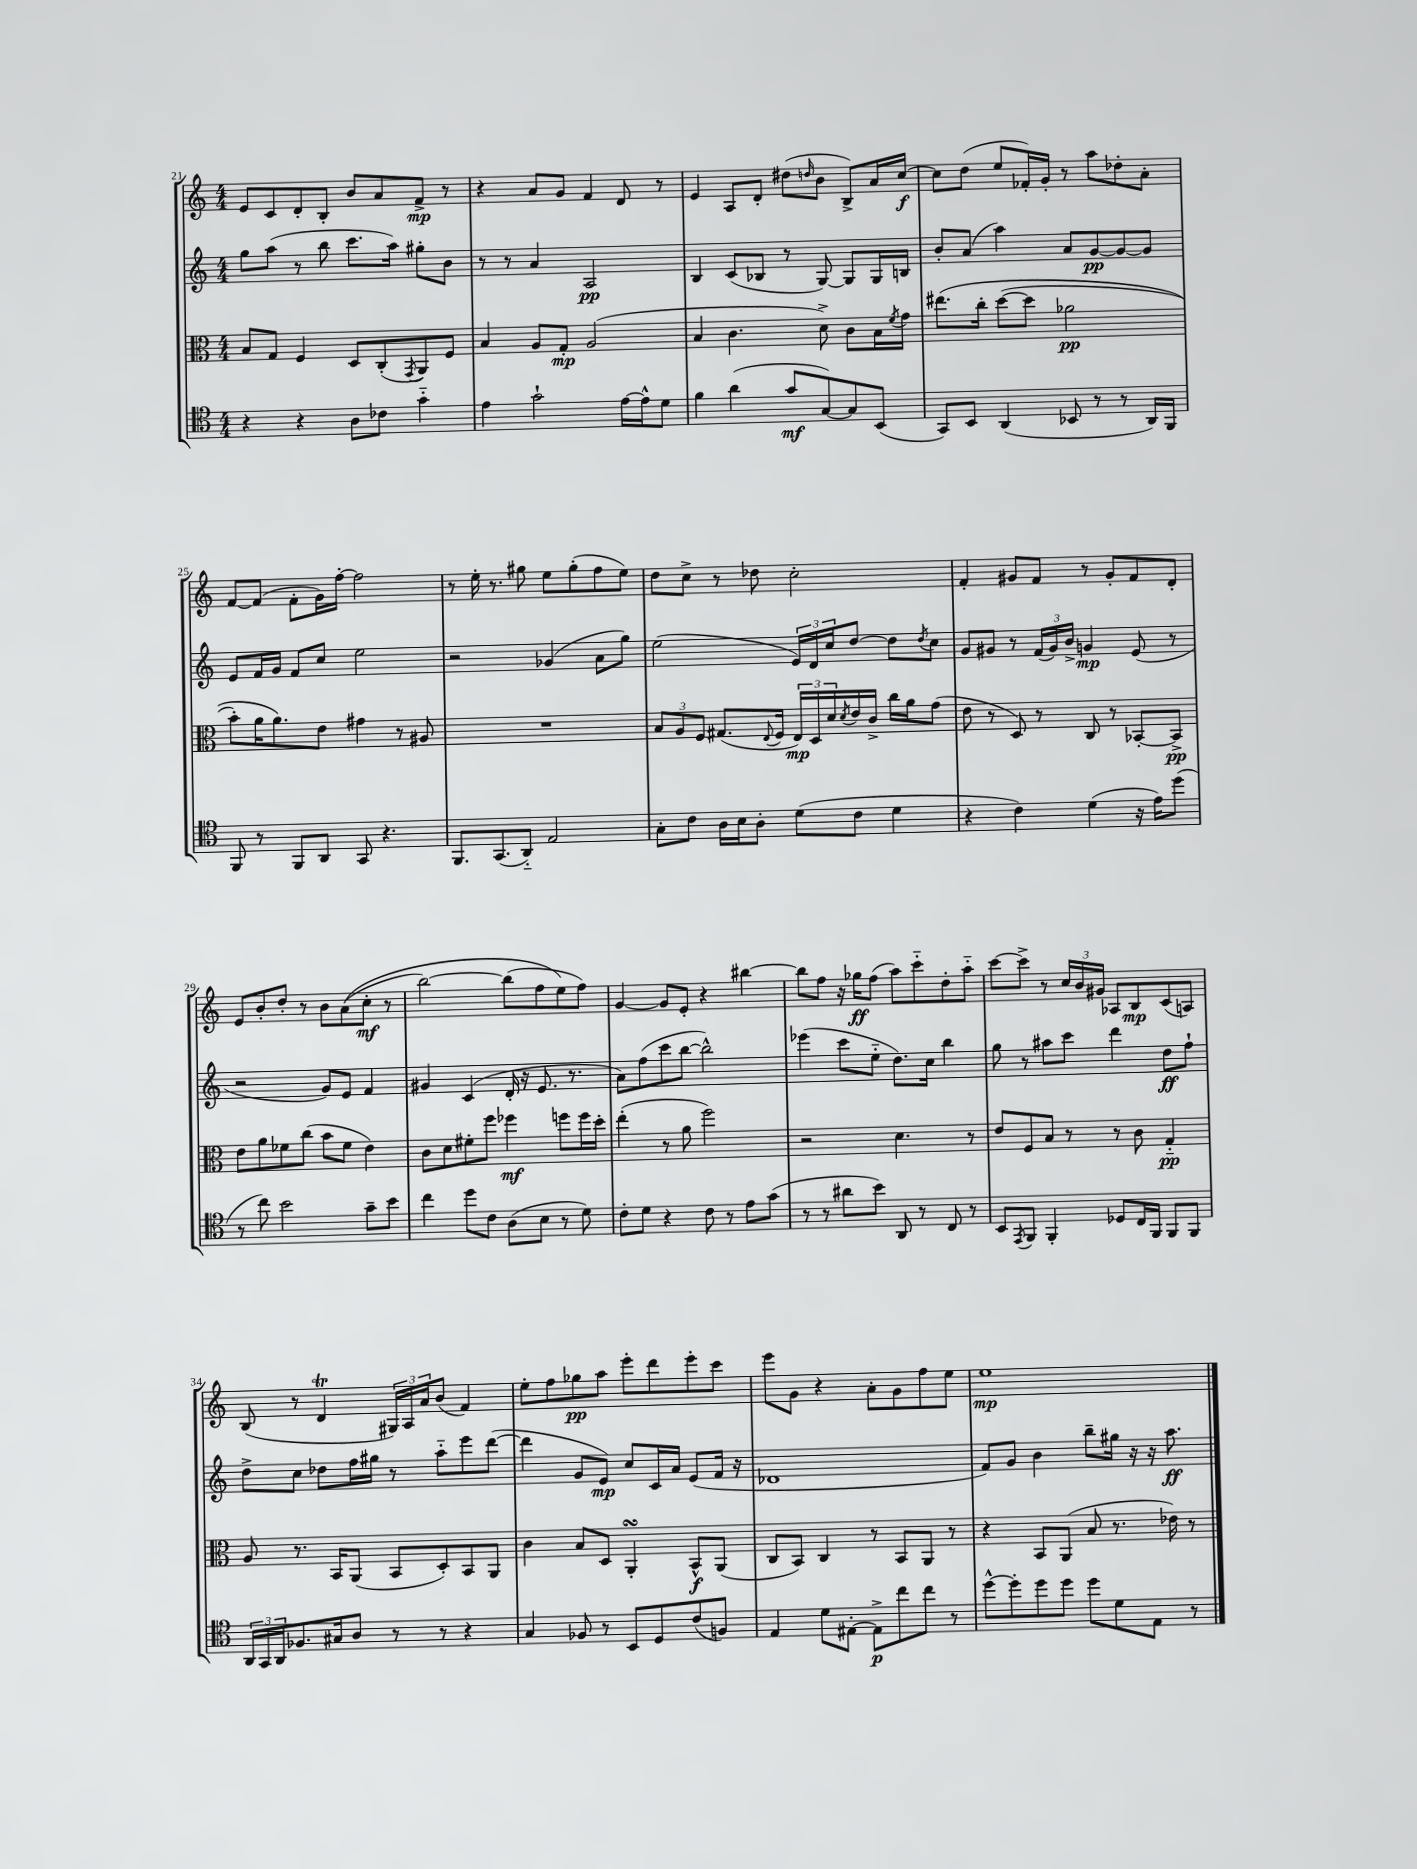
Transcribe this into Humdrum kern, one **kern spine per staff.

**kern	**dynam	**kern	**dynam	**kern	**dynam	**kern	**dynam
*part4	*part4	*part3	*part3	*part2	*part2	*part1	*part1
*staff4	*staff4	*staff3	*staff3	*staff2	*staff2	*staff1	*staff1
*clefC4	*	*clefC3	*	*clefG2	*	*clefG2	*
*k[]	*	*k[]	*	*k[]	*	*k[]	*
*M4/4	*	*M4/4	*	*M4/4	*	*M4/4	*
=21	=21	=21	=21	=21	=21	=21	=21
4r	.	8B/L	.	8gg\L	.	8e/L	.
.	.	8G/J	.	(8aa\J	.	8c/	.
4r	.	4F/	.	8r	.	8d'/	.
.	.	.	.	8bb\	.	8B'/J	.
8A\L	.	8D/L	.	8.ccc\L	.	8b/L	.
8c-X\J	.	(8C'/	.	.	.	8a/	.
.	.	.	.	16aa\Jk)	.	.	.
.	.	8qGG/	.	.	.	.	.
4g\	.	8AA/)	.	8gg#X'\L	.	8f^/J	mp
.	.	8F/J	.	8b\J	.	8r	.
=22	=22	=22	=22	=22	=22	=22	=22
4e\	.	4B/	.	8r	.	4r	.
.	.	.	.	8r	.	.	.
2g`\	.	8A/L	.	4a/	.	8a/L	.
.	.	8G'/J	mp	.	.	8g/J	.
.	.	(2A/	.	2A/	pp	4f/	.
[16e\LL	.	.	.	.	.	8d/	.
16e^^\J]	.	.	.	.	.	.	.
8d\J	.	.	.	.	.	8r	.
=23	=23	=23	=23	=23	=23	=23	=23
4f\	.	4B/	.	4B/	.	4e/	.
(4a\	.	4.c\	.	(8c/L	.	8A/L	.
.	.	.	.	8B-X/J	.	8d'/J	.
8g/L	mf	.	.	8r	.	(8dd#X\L	.
.	.	.	.	.	.	16qqddn/	.
[8G/)	.	8d^\)	.	[8G/)	.	8b\J	.
8G/]	.	8c\L	.	8G/L]	.	8B^/L)	.
(8BB/J	.	16B\L	.	16G/L	.	16a/L	.
.	.	8qf/	.	.	.	.	.
.	.	16g\JJ	.	16Bn/JJ	.	[16cc/JJ	f
=24	=24	=24	=24	=24	=24	=24	=24
8GG/L)	.	(8.ee#X\L	.	8b'/L	.	8cc\L]	.
8BB/J	.	.	.	(8a/J	.	(8dd\J	.
.	.	16cc'\Jk	.	.	.	.	.
(4AA/	.	([8dd\L	.	4aa\)	.	8ee/L	.
.	.	8dd\J]	.	.	.	16f-X'/L)	.
.	.	.	.	.	.	16g'/JJ	.
8BB-X/	.	2a-X\	pp	8a/L	.	8r	.
8r	.	.	.	[8g/	pp	8aa\L	.
8r	.	.	.	8g/_	.	8dd-X'\	.
16AA/LL)	.	.	.	8g/J]	.	8a'\J	.
16FF/JJ	.	.	.	.	.	.	.
!!LO:LB:g=z
=25	=25	=25	=25	=25	=25	=25	=25
8FF/	.	8b'\L)	.	8e/L	.	[8f/L	.
8r	.	16a\K	.	16f/L	.	(8f/J]	.
.	.	8.a\)	.	16g/JJ	.	.	.
8FF/L	.	.	.	8f/L	.	8f'\L	.
8AA/J	.	8e\J	.	8cc/J	.	16g\L)	.
.	.	.	.	.	.	[16ff'\JJ	.
8GG/	.	4g#X\	.	2ee\	.	2ff\]	.
4.r	.	.	.	.	.	.	.
.	.	8r	.	.	.	.	.
.	.	8A#X/	.	.	.	.	.
=26	=26	=26	=26	=26	=26	=26	=26
8.FF/L	.	1r	.	2r	.	8r	.
.	.	.	.	.	.	16ee'\	.
(8.GG/	.	.	.	.	.	8.r	.
8AA/J)	.	.	.	.	.	8gg#X\	.
2E/	.	.	.	(4g-X/	.	8ee\L	.
.	.	.	.	.	.	(8gg#'\	.
.	.	.	.	8a\L	.	8ff\	.
.	.	.	.	8gg\J)	.	8ee\J)	.
=27	=27	=27	=27	=27	=27	=27	=27
8G'\L	.	12B/L	.	(2ee\	.	8dd\L	.
.	.	12A/	.	.	.	.	.
8c\J	.	.	.	.	.	8cc^\J	.
.	.	12F/J	.	.	.	.	.
16A\LL	.	(8.G#X/L	.	.	.	8r	.
16B\J	.	.	.	.	.	.	.
8A'\J	.	.	.	.	.	8dd-X\	.
.	.	8qqE/	.	.	.	.	.
.	.	16F/Jk	.	.	.	.	.
(8d\L	.	24E/LL)	mp	24e/LL)	.	2cc'\	.
.	.	24D/	.	24d/	.	.	.
.	.	24d/	.	24cc/J	.	.	.
.	.	8qd/	.	.	.	.	.
8c\J	.	16e/	.	[8dd/J	.	.	.
.	.	16c^/JJ	.	.	.	.	.
4d\	.	16cc\LL	.	8dd\L]	.	.	.
.	.	16a\J	.	.	.	.	.
.	.	.	.	8qdd/	.	.	.
.	.	(8g\J	.	8cc\J	.	.	.
=28	=28	=28	=28	=28	=28	=28	=28
4r	.	8e\	.	8g/L	.	4f'/	.
.	.	8r	.	8g#X/J	.	.	.
4c\)	.	8D/)	.	8r	.	8g#X/L	.
.	.	8r	.	(24f/LL	.	8f/J	.
.	.	.	.	24g#/)	.	.	.
.	.	.	.	24b^/JJ	.	.	.
(4d\	.	8C/	.	4gn/	mp	8r	.
.	.	8r	.	.	.	8g#'/L	.
16r	.	[8BB-X'/L	.	(8e/	.	8f/	.
16e\KL)	.	.	.	.	.	.	.
(8dd\J	.	8BB-^/J]	pp	8r	.	8d'/J	.
!!LO:LB:g=z
=29	=29	=29	=29	=29	=29	=29	=29
8r	.	8e\L	.	2r	.	8e/L	.
8cc\)	.	8a\	.	.	.	8b'/	.
2b\	.	8f-X\	.	.	.	8dd'/J	.
.	.	(8cc\J	.	.	.	8r	.
.	.	8b\L	.	8g/L)	.	8b\L	.
.	.	8f-\J	.	8e/J	.	((8a\	.
8g~\L	.	4e\)	.	4f/	.	8cc'\J	mf
8b\J	.	.	.	.	.	8r	.
=30	=30	=30	=30	=30	=30	=30	=30
4cc\	.	8c\L	.	4g#X/	.	[2bb\)	.
.	.	8d\	.	.	.	.	.
8dd\L	.	8f#X'\	.	(4c/	.	.	.
8c\J	.	8ff\J	.	.	.	.	.
(8A\L	.	4ff-X\	mf	16d'/	.	(8bb\L]	.
.	.	.	.	16r	.	.	.
8B\J	.	.	.	8.e/	.	8ff\	.
8r	.	8ffn\L	.	.	.	8ee\)	.
.	.	.	.	8.r	.	.	.
8d\)	.	16ff\L	.	.	.	8ff\J)	.
.	.	16dd'\JJ	.	.	.	.	.
=31	=31	=31	=31	=31	=31	=31	=31
8c'\L	.	(4ee'\	.	8a\L)	.	[4g/	.
8d\J	.	.	.	(8ff\	.	.	.
4r	.	8r	.	8ccc\	.	8g/L]	.
.	.	8a\	.	[8bb\J	.	8e'/J	.
8c\	.	2ff\)	.	2bb^^\])	.	4r	.
8r	.	.	.	.	.	.	.
8e\L	.	.	.	.	.	[4bb#X\	.
(8g\J	.	.	.	.	.	.	.
=32	=32	=32	=32	=32	=32	=32	=32
8r	.	2r	.	(4eee-X\	.	8bb#\L]	.
8r	.	.	.	.	.	8ff\J	.
8a#X\L	.	.	.	8ccc\L	.	16r	.
.	.	.	.	.	.	16gg-X\KL	ff
8b\J)	.	.	.	8ee\J	.	(8ff\J	.
8AA/	.	4.d\	.	8.dd\L)	.	8aa\L)	.
8r	.	.	.	.	.	8ccc\	.
.	.	.	.	16cc\Jk	.	.	.
8C/	.	.	.	4bb\	.	8dd'\	.
8r	.	8r	.	.	.	8aa\J	.
=33	=33	=33	=33	=33	=33	=33	=33
8BB/L	.	8e/L	.	8gg\	.	[8ccc\L	.
8qEE/	.	.	.	.	.	.	.
8FF/J	.	8F/	.	8r	.	8ccc^\J]	.
4FF'/	.	8B/J	.	8aa#X\L	.	8r	.
.	.	8r	.	8ccc\J	.	24cc/LL	.
.	.	.	.	.	.	24b/	.
.	.	.	.	.	.	24g#X/JJ	.
8D-X/L	.	8r	.	4ddd\	.	8A-X/L	.
16C/L	.	8c\	.	.	.	8B/	mp
16FF/JJ	.	.	.	.	.	.	.
8FF/L	.	4G/	pp	8dd\L	ff	(8c/	.
8FF/J	.	.	.	8ff`\J	.	8An/J)	.
!!LO:LB:g=z
=34	=34	=34	=34	=34	=34	=34	=34
24AA/LL	.	8A/	.	8dd^\L	.	(8B/	.
24GG/	.	.	.	.	.	.	.
24AA/J	.	.	.	.	.	.	.
8.F-X/	.	8.r	.	8cc\J	.	8r	.
.	.	.	.	8dd-X\L	.	4dT/	.
16G#X/k	.	16BB/KL	.	.	.	.	.
8A/J	.	(8AA/J	.	16ff\L	.	.	.
.	.	.	.	16gg#X\JJ	.	.	.
8r	.	8BB/L	.	8r	.	24G#X/LL)	.
.	.	.	.	.	.	24A/	.
.	.	.	.	.	.	24a/J	.
8r	.	8D'/)	.	8aa\L	.	(8b/J	.
4r	.	8BB/	.	8eee\	.	4f/)	.
.	.	8AA/J	.	([8ddd\J	.	.	.
=35	=35	=35	=35	=35	=35	=35	=35
4G/	.	4c\	.	4ddd\]	.	8ee'\L	.
.	.	.	.	.	.	8ff\	.
8F-X/	.	8B/L	.	8g/L	.	8gg-X\	pp
8r	.	8D/J	.	8e/J)	mp	8aa\J	.
8BB/L	.	4AAsSSS'/	.	8cc/L	.	8eee'\L	.
8D/	.	.	.	16c/L	.	8ddd\	.
.	.	.	.	16a/JJ	.	.	.
(8c/	.	8BB^^/L	f	(8e/L	.	8eee'\	.
8Fn/J)	.	(8AA/J	.	16f/Jk	.	8ccc\J	.
.	.	.	.	16r	.	.	.
=36	=36	=36	=36	=36	=36	=36	=36
4E/	.	8C/L	.	1d-X	.	8eee\L	.
.	.	8BB/J)	.	.	.	8g\J	.
8d\L	.	4C/	.	.	.	4r	.
[8E#X'\J	.	.	.	.	.	.	.
8E#^\L]	p	8r	.	.	.	8a'\L	.
8cc\	.	8BB/L	.	.	.	8g\	.
8cc\J	.	8AA/J	.	.	.	8ff\	.
8r	.	8r	.	.	.	8ee\J	.
=37	=37	=37	=37	=37	=37	=37	=37
[8dd^^\L	.	4r	.	8f/L)	.	1ee	mp
8dd'\]	.	.	.	8g/J	.	.	.
8dd\	.	8BB/L	.	4b\	.	.	.
8dd\J	.	(8AA/J	.	.	.	.	.
8dd\L	.	8B/	.	8bb~\L	.	.	.
8d\	.	8.r	.	16gg#X\Jk	.	.	.
.	.	.	.	16r	.	.	.
8E\J	.	.	.	16r	.	.	.
.	.	16e-X\)	.	8.aa\	ff	.	.
8r	.	8r	.	.	.	.	.
==	==	==	==	==	==	==	==
*-	*-	*-	*-	*-	*-	*-	*-
